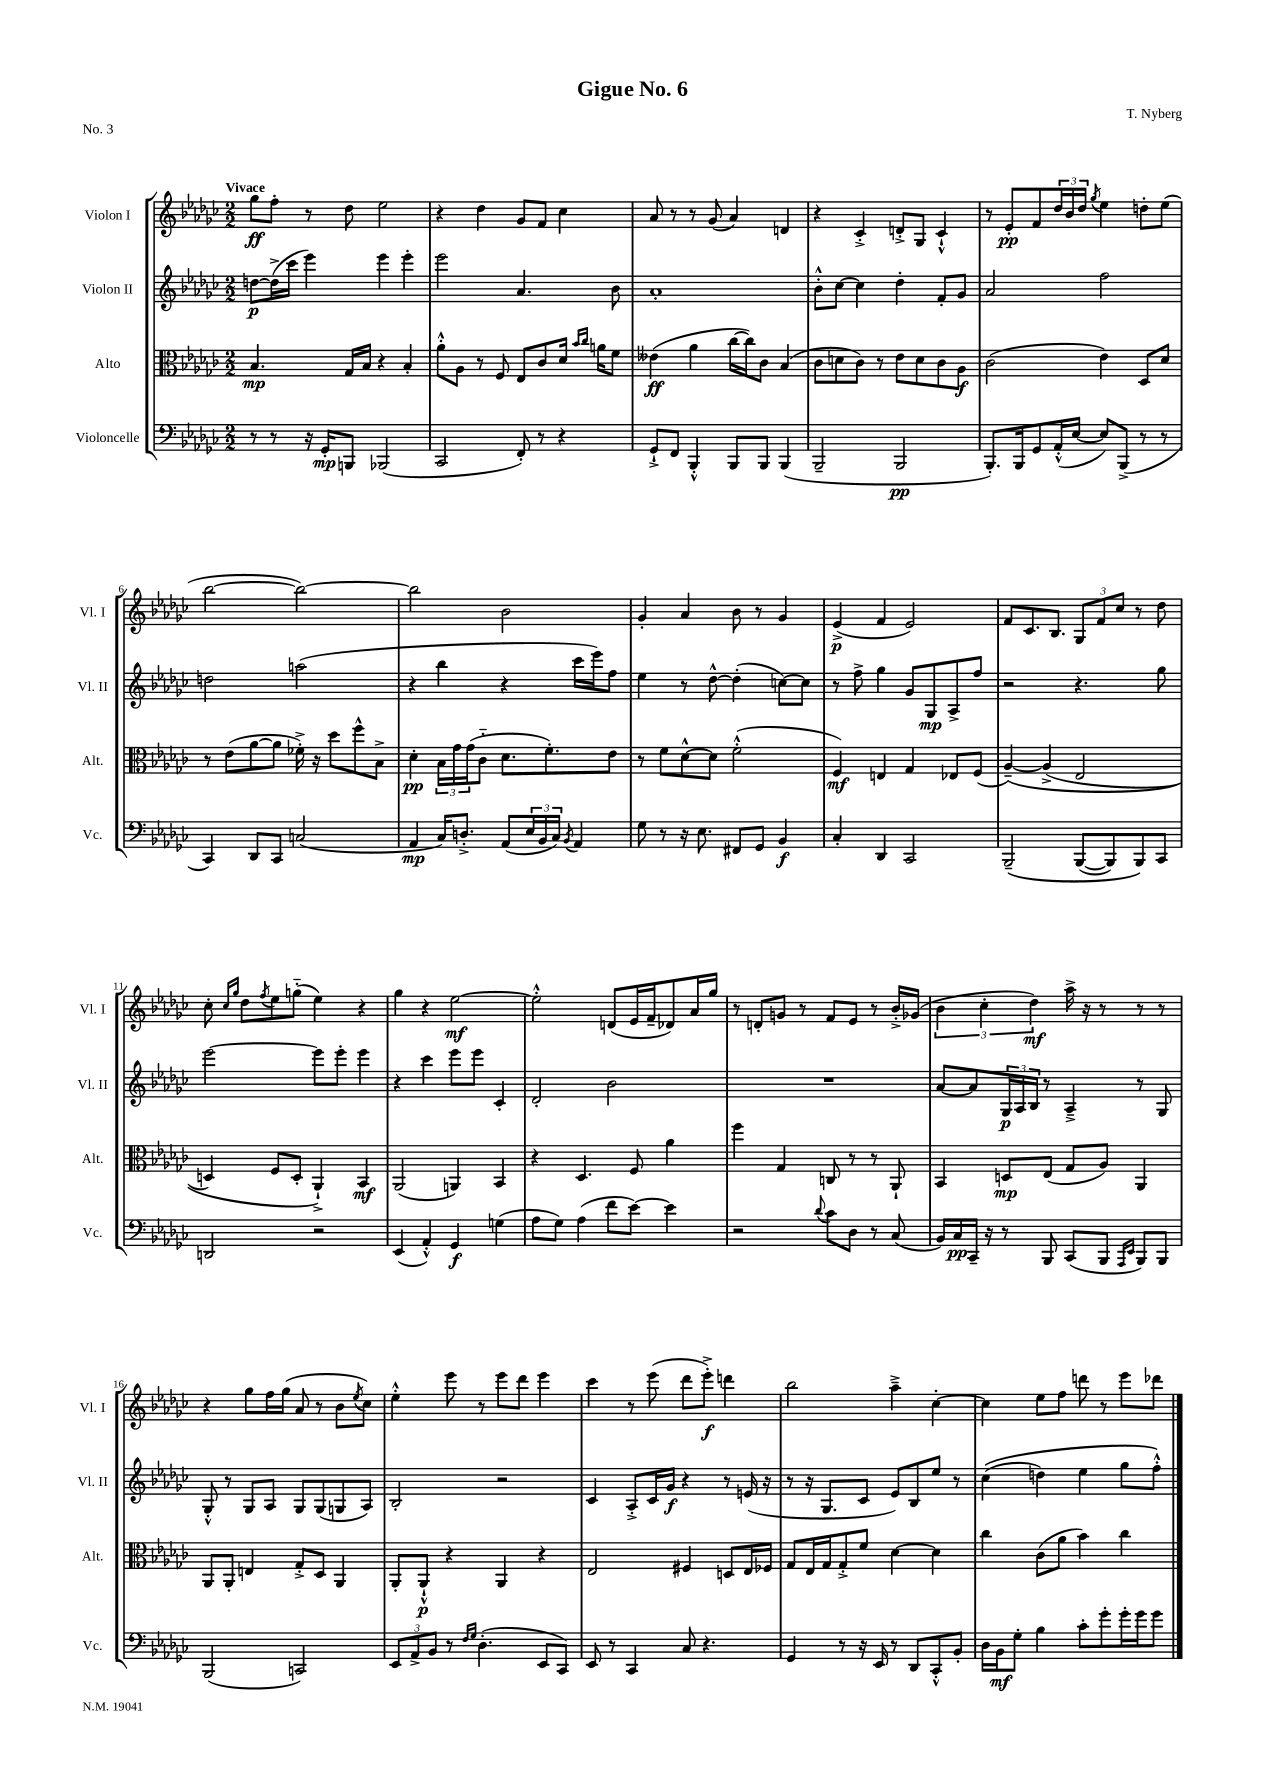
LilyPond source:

\header { title = "Gigue No. 6" composer = "T. Nyberg" piece = "No. 3" }
<<
\new StaffGroup <<
\new Staff = "s0" \with { instrumentName = "Violon I" shortInstrumentName = "Vl. I" } {
    \clef treble \key ges \major \numericTimeSignature \time 2/2 \tempo "Vivace"
    ges''8\ff f''8-. r8 des''8 ees''2 |
    r4 des''4 ges'8 f'8 ces''4 |
    aes'8 r8 r8 ges'8( aes'4) d'4 |
    r4 ces'4-.-> d'8-.-> ges8 ces'4-!-^ |
    r8 ees'8-.\pp f'8 \tuplet 3/2 { des''16 bes'16 des''16 } \acciaccatura { ges''8 } ees''4 d''8-. ees''8( |
    bes''2~ bes''2~) |
    bes''2 bes'2 |
    ges'4-. aes'4 bes'8 r8 ges'4 |
    ees'4->\p( f'4 ees'2) |
    f'8 ces'8. bes8. \tuplet 3/2 { ges8 f'8 ces''8 } r8 des''8 |
    ces''8-. \grace { ces''16 ges''16 } des''8 \acciaccatura { f''8 } ees''8 g''8-_( ees''4) r4 |
    ges''4 r4 ees''2~\mf |
    ees''2-.-^ d'8( ees'16 f'16-- des'8) aes'16 ges''16 |
    r8 d'8-. g'8 r8 f'8 ees'8 r8 bes'16-.-> ges'16( |
    \tuplet 3/2 { bes'4 ces''4-. des''4\mf) } aes''16-> r16 r8 r8 r8 |
    r4 ges''8 f''16 ges''16( aes'8 r8 bes'8 \acciaccatura { ees''8 } ces''8) |
    ees''4-.-^ ees'''8 r8 ees'''8 des'''8 ees'''4 |
    ces'''4 r8 ees'''8( des'''8 ees'''8-.->\f) d'''4 |
    bes''2 aes''4---> ces''4~-. |
    ces''4 ees''8 f''8 d'''8 r8 ees'''8 des'''8 \bar "|." |
}
\new Staff = "s1" \with { instrumentName = "Violon II" shortInstrumentName = "Vl. II" } {
    \clef treble \key ges \major \numericTimeSignature \time 2/2
    d''8~\p d''16->( ces'''16 ees'''4) ees'''4 ees'''4-. |
    ees'''2 aes'4. bes'8 |
    aes'1-. |
    bes'8-.-^ ces''8~ ces''4 des''4-. f'8-. ges'8 |
    aes'2 f''2 |
    d''2 a''2( |
    r4 bes''4 r4 ces'''16 ees'''16) f''8 |
    ees''4 r8 des''8~-^ des''4-.( c''8~) c''8 |
    r8 f''8-> ges''4 ges'8 ges8\mp aes8-> f''8 |
    r2 r4. ges''8 |
    ees'''2~ ees'''8 ees'''8-. ees'''4 |
    r4 ces'''4 ees'''8 ees'''8 ces'4-. |
    des'2-. bes'2 |
    R1 |
    aes'8~ aes'8 \tuplet 3/2 { ges16\p aes16 bes16 } r8 aes4---> r8 ges8 |
    ges8-.-^ r8 ges8 aes8 ges8 ges8( g8 aes8) |
    bes2-. r2 |
    ces'4 aes8-.-> ces'16 ges'16\f r4 r8 e'16( r16 |
    r8 r16 ges8. ces'8 ees'8) bes8 ees''8 r8 |
    ces''4(\( d''4) ees''4 ges''8 f''8-.-^\) \bar "|." |
}
\new Staff = "s2" \with { instrumentName = "Alto" shortInstrumentName = "Alt." } {
    \clef alto \key ges \major \numericTimeSignature \time 2/2
    bes4.\mp ges16 bes16 r4 bes4-. |
    aes'8-.-^ aes8 r8 f8 ees8 ces'8 des'16 \grace { bes'16 ces''16 } a'16 f'8 |
    eeses'4\ff( aes'4 ces''16~ ces''16) ces'8 bes4( |
    ces'8 d'8 ces'8) r8 ees'8 d'8 ces'8 aes8\f |
    ces'2( ees'4) des8 des'8 |
    r8 ees'8( aes'8~ aes'8 fes'16-.->) r16 des''8 f''8-^ bes8-> |
    des'4-.\pp \tuplet 3/2 { bes16 ges'16 ges'16( } ces'8-_ des'8. f'8.-.) ees'8 |
    r8 f'8 des'8~-^ des'8 f'2-.-^( |
    f4\mf) e4 ges4 ees8 f8( |
    aes4~--)\( aes4->( ees2 |
    d4) f8 d8-. aes,4-!->\) bes,4\mf |
    aes,2( a,4) bes,4 |
    r4 des4. f8 aes'4 |
    f''4 ges4 c8 r8 r8 aes,8-! |
    bes,4 d8\mp ees8( ges8 aes8) aes,4 |
    aes,8 aes,8-. e4 ges8-.-> des8 aes,4 |
    aes,8-. aes,8-!-^\p r4 aes,4 r4 |
    ees2 fis4 d8 ees16 fes16 |
    ges8 ees16 ges16 ges8-.-> f'8 des'4~ des'4 |
    ces''4 ces'8( aes'8 bes'4) ces''4 \bar "|." |
}
\new Staff = "s3" \with { instrumentName = "Violoncelle" shortInstrumentName = "Vc." } {
    \clef bass \key ges \major \numericTimeSignature \time 2/2
    r8 r8 r16 ges,16-.\mp b,,8 bes,,2( |
    ces,2 f,8-.) r8 r4 |
    ges,8-!-> f,8 bes,,4-.-^ bes,,8 bes,,8 bes,,4( |
    bes,,2-- bes,,2\pp |
    bes,,8.-.) bes,,16 ges,8 aes,16-.-^( ees16~ ees8) bes,,8->( r8 r8 |
    ces,4) des,8 ces,8 c2( |
    aes,4\mp ces16) d8.-.-> aes,8( \tuplet 3/2 { ees16 bes,16 ces16) } \acciaccatura { bes,8 } aes,4 |
    ges8 r8 r16 ees8. fis,8 ges,8 bes,4\f |
    ces4-. des,4 ces,2 |
    bes,,2--\( bes,,8~( bes,,8) bes,,8\) ces,8 |
    d,2 r2 |
    ees,4( aes,4-.-^) ges,4\f g4( |
    aes8 ges8) aes4( f'8 ees'8~) ees'4 |
    r2 \appoggiatura { des'8 } ces'8 des8 r8 ces8( |
    bes,16) ces16\pp ces,16-- r16 r8 bes,,8 ces,8( bes,,8 \grace { aes,,16 ees,16 } bes,,8) bes,,8 |
    bes,,2( c,2) |
    \tuplet 3/2 { ees,8 aes,8-> bes,8 } r8 \grace { f16 ges16 } des4.-.( ees,8 ces,8) |
    ees,8 r8 ces,4 ces8 r4. |
    ges,4 r8 r16 ees,16 r8 des,8 ces,8-.-^ bes,8-. |
    des16 bes,16\mf ges8-. bes4 ces'8-. ges'8-. ges'16-. ges'16 ges'8 \bar "|." |
}
>>
>>
